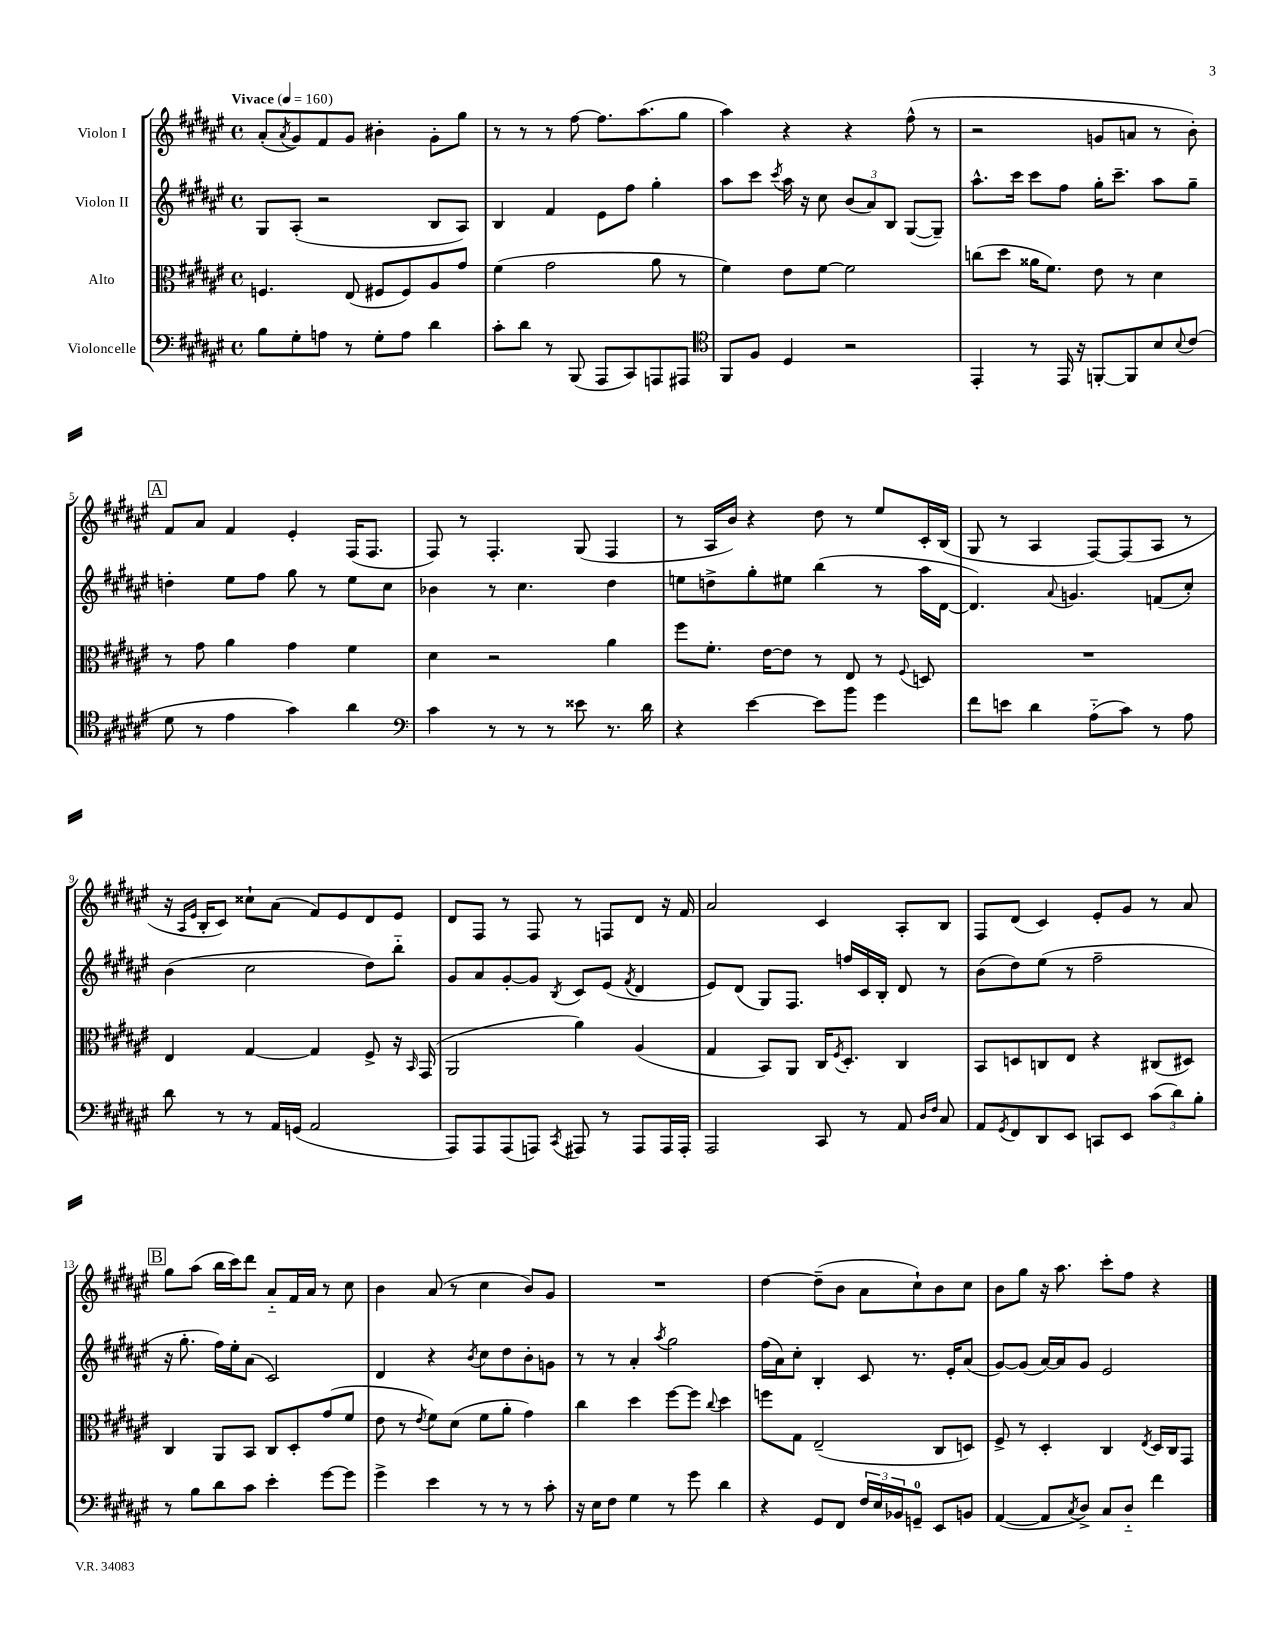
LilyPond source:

<<
\new StaffGroup <<
\new Staff = "s0" \with { instrumentName = "Violon I" } {
    \clef treble \key fis \major \defaultTimeSignature \time 4/4 \tempo "Vivace" 4 = 160
    ais'8-.( \acciaccatura { ais'8 } gis'8) fis'8 gis'8 bis'4-. gis'8-. gis''8 |
    r8 r8 r8 fis''8~ fis''8. ais''8.( gis''8 |
    ais''4) r4 r4 fis''8-^( r8 |
    r2 g'8 a'8 r8 b'8-.) |
    \mark \markup { \box "A" } fis'8 ais'8 fis'4 eis'4-. fis16( fis8. |
    fis8) r8 fis4.-. gis8( fis4 |
    r8 ais16 b'16) r4 dis''8 r8 eis''8 cis'16-. b16( |
    gis8 r8 ais4 fis8~) fis8( ais8 r8 |
    r16 \grace { ais16 eis'16 } b16-. cis'8) cisis''8-! ais'8( fis'8) eis'8 dis'8 eis'8 |
    dis'8 fis8 r8 fis8 r8 f8 dis'8 r16 fis'16 |
    ais'2 cis'4 ais8-. b8 |
    fis8 dis'8( cis'4) eis'8-. gis'8 r8 ais'8 |
    \mark \markup { \box "B" } gis''8 ais''8( b''16 cis'''16) dis'''8 ais'8-_ fis'16 ais'16 r8 cis''8 |
    b'4 ais'8( r8 cis''4 b'8) gis'8 |
    R1 |
    dis''4~ dis''8--( b'8 ais'8 cis''8-!) b'8 cis''8 |
    b'8 gis''8 r16 ais''8. cis'''8-. fis''8 r4 \bar "|." |
}
\new Staff = "s1" \with { instrumentName = "Violon II" } {
    \clef treble \key fis \major \defaultTimeSignature \time 4/4
    gis8 ais8-.( r2 b8 ais8) |
    b4 fis'4 eis'8 fis''8 gis''4-. |
    ais''8 cis'''8 \acciaccatura { cis'''8 } ais''16 r16 cis''8 \tuplet 3/2 { b'8( ais'8) b8 } gis8~( gis8--) |
    ais''8.-^ cis'''16 cis'''8 fis''8 gis''16-. cis'''8.-- ais''8 gis''8-- |
    \mark \markup { \box "A" } d''4-. eis''8 fis''8 gis''8 r8 eis''8 cis''8 |
    bes'4 r8 cis''4. dis''4 |
    e''8 d''8-> gis''8-. eis''8 b''4( r8 ais''16 dis'16~ |
    dis'4.) \appoggiatura { ais'8 } g'4. f'8( cis''8-.) |
    b'4( cis''2 dis''8) b''8-_ |
    gis'8 ais'8 gis'8~-. gis'8 \acciaccatura { b8 } cis'8 eis'8( \acciaccatura { fis'8 } dis'4 |
    eis'8) dis'8( gis8) fis8. f''16 cis'16 b16-. dis'8 r8 |
    b'8( dis''8) eis''8( r8 fis''2-- |
    \mark \markup { \box "B" } r16 gis''8.-. fis''16) eis''16-. ais'8( cis'2) |
    dis'4 r4 \acciaccatura { b'8 } cis''8 dis''8 b'8-. g'8 |
    r8 r8 ais'4-. \acciaccatura { ais''8 } gis''2 |
    fis''16( ais'16) cis''8-. b4-. cis'8 r8. eis'16-. ais'8( |
    gis'8~) gis'8( ais'16~) ais'16 gis'8 eis'2 \bar "|." |
}
\new Staff = "s2" \with { instrumentName = "Alto" } {
    \clef alto \key fis \major \defaultTimeSignature \time 4/4
    f4. eis8( fis8 fis8) ais8 gis'8 |
    fis'4( gis'2 ais'8 r8 |
    fis'4) eis'8 fis'8~ fis'2 |
    c''8( dis''8 aisis'16 fis'8.) eis'8 r8 dis'4 |
    \mark \markup { \box "A" } r8 gis'8 ais'4 gis'4 fis'4 |
    dis'4 r2 ais'4 |
    fis''8 fis'8.-. eis'16~ eis'8 r8 eis8 r8 \appoggiatura { fis8 } d8 |
    R1 |
    eis4 gis4~ gis4 fis8-> r16 \grace { b,16 } gis,16( |
    ais,2 ais'4) ais4( |
    gis4 b,8) ais,8 cis16 \acciaccatura { fis8 } dis8.-. cis4 |
    b,8 d8 c8 eis8 r4 cis8( dis8) |
    \mark \markup { \box "B" } cis4 ais,8 b,8 cis8 dis8-. gis'8( fis'8 |
    eis'8 r8 \acciaccatura { eis'8 } fis'8) dis'8( fis'8 ais'8-. gis'4) |
    cis''4 dis''4 fis''8~ fis''8 \appoggiatura { cis''8 } dis''4 |
    f''8 gis8 eis2--( cis8 d8) |
    fis8-> r8 dis4-. cis4 \acciaccatura { eis8 } dis16 cis16 gis,8 \bar "|." |
}
\new Staff = "s3" \with { instrumentName = "Violoncelle" } {
    \clef bass \key fis \major \defaultTimeSignature \time 4/4
    b8 gis8-. a8 r8 gis8-. a8 dis'4 |
    cis'8-. dis'8 r8 b,,8( ais,,8 cis,8) a,,8 ais,,8 |
    \clef tenor fis,8 fis8 dis4 r2 |
    eis,4-. r8 eis,16 r16 f,8~-. f,8 b8 \appoggiatura { b8 } cis'8( |
    \mark \markup { \box "A" } dis'8 r8 eis'4 gis'4) ais'4 |
    \clef bass cis'4 r8 r8 r8 eisis'8 r8. dis'16 |
    r4 eis'4~ eis'8 b'8 gis'4 |
    fis'8 e'8 dis'4 ais8-_( cis'8) r8 ais8 |
    dis'8 r8 r8 ais,16 g,16( ais,2 |
    ais,,8) ais,,8 ais,,8( a,,8) \acciaccatura { cis,8 } ais,,8 r8 ais,,8 ais,,16 ais,,16-. |
    ais,,2 cis,8 r8 ais,8 \grace { dis16 fis16 } cis8 |
    ais,8 \acciaccatura { gis,8 } fis,8 dis,8 eis,8 c,8 eis,8 \tuplet 3/2 { cis'8( dis'8) b8-. } |
    \mark \markup { \box "B" } r8 b8 dis'8 cis'8 eis'4-. gis'8~ gis'8 |
    gis'4-> eis'4 r8 r8 r8 cis'8-. |
    r16 eis16 fis8 gis4 r8 gis'8 dis'4 |
    r4 gis,8 fis,8 \tuplet 3/2 { fis16 eis16 bes,16 } g,8-0-- eis,8 b,8 |
    ais,4~( ais,8 \acciaccatura { cis8 } dis8->) cis8 dis8-_ fis'4 \bar "|." |
}
>>
>>
